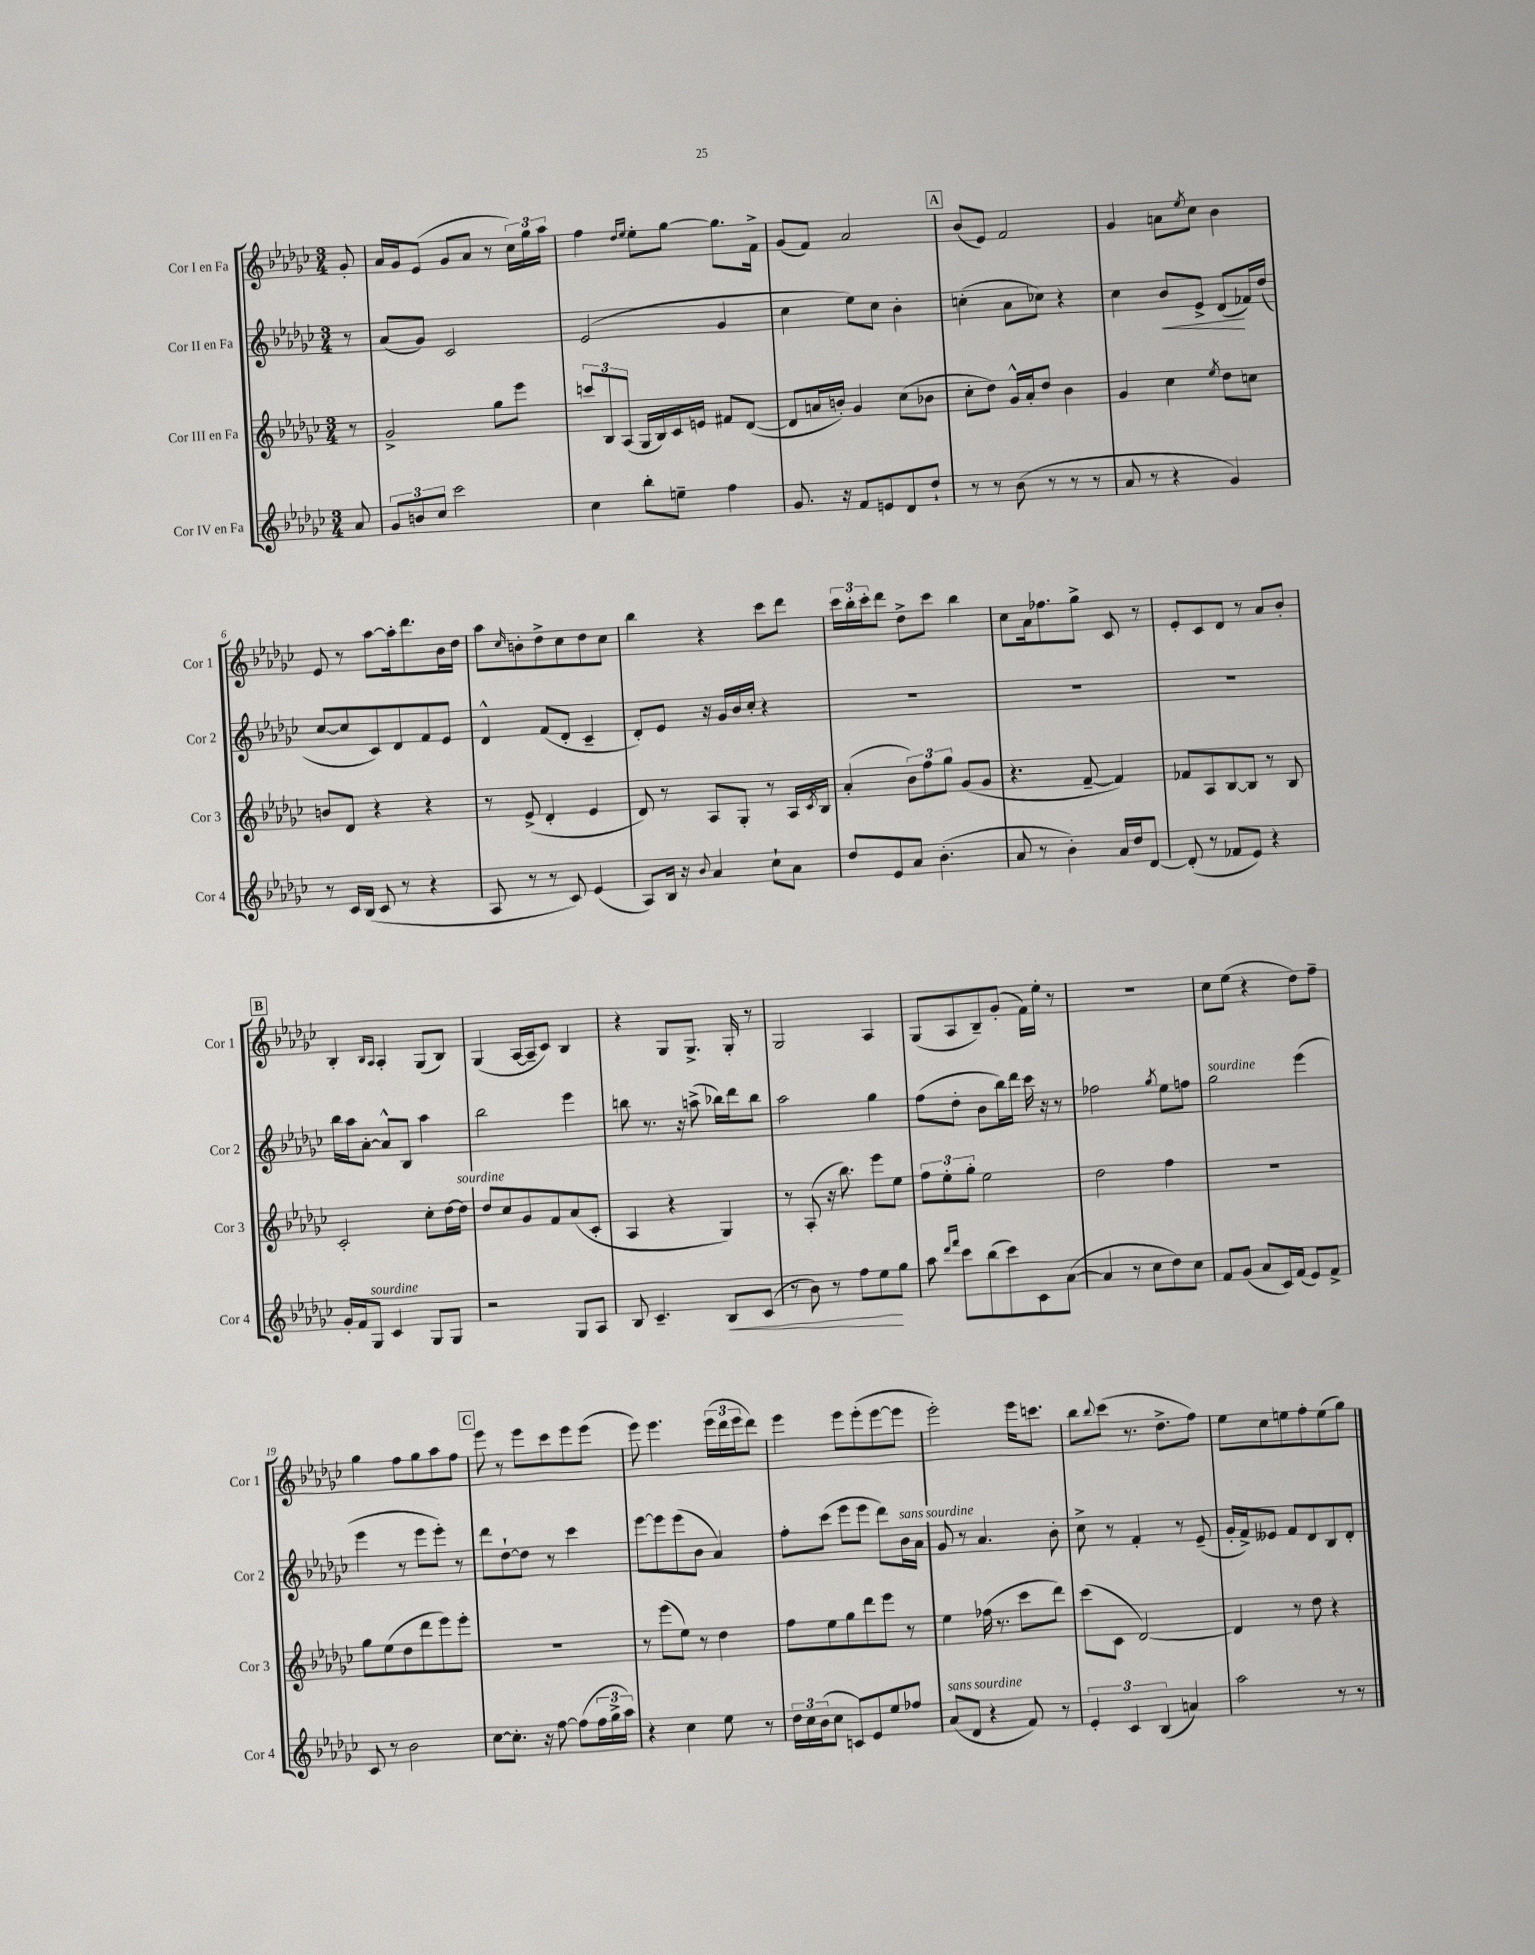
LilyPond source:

<<
\new StaffGroup <<
\new Staff = "s0" \with { instrumentName = "Cor I en Fa" shortInstrumentName = "Cor 1" } {
    \clef treble \key ges \major \numericTimeSignature \time 3/4 \partial 8
    ges'8-. |
    aes'16 ges'16 ees'8( ges'8 aes'8 r8 \tuplet 3/2 { ces''16) ges''16 aes''16 } |
    f''4 \grace { des''16 ees''16 } ees''8-. ges''8~ ges''8. f'16-> |
    ges'8( f'8) aes'2 |
    \mark \markup { \box "A" } bes'8( ees'8) f'2 |
    ges'4 a'8 \acciaccatura { ees''8 } ces''8 bes'4 |
    ees'8 r8 aes''8~ aes''16-. des'''8. bes'16 des''16 |
    aes''8 \grace { ces''16 } b'8-. des''8-> ces''8 des''8 ces''8 |
    bes''4 r4 ces'''8 des'''8 |
    \tuplet 3/2 { ces'''16 bes''16-. ces'''16-. } des'''8 des''8-> ces'''8 bes''4 |
    ces''8 aes'16 fes''8. ges''8-> ces'8 r8 |
    ees'8-. ces'8 des'8 r8 aes'8 bes'8-. |
    \mark \markup { \box "B" } bes4-. \grace { bes16 aes16 } aes4-. ges8( bes8) |
    ges4( aes16~ aes16-- ces'8) bes4 |
    r4 ges8 ges8.-> ges16-. r8 |
    ges2 aes4 |
    ges8( aes8 bes8--) ges'8-.( f'16) ees''16-. r8 |
    R2. |
    ces''8 ees''8( r4 des''8) f''8-- |
    ges''4 f''8 ges''8 aes''8 f''8 |
    \mark \markup { \box "C" } ees'''8 r8 ees'''8 ces'''8 ees'''8 ees'''8( |
    ees'''8) ees'''4. \tuplet 3/2 { ees'''16( des'''16 ees'''16 } des'''8) |
    ees'''4 ees'''8 ees'''8-.( ees'''8~ ees'''8 |
    ees'''2-.) ees'''16 c'''8. |
    bes''8 \appoggiatura { bes''8 } ces'''8( r8. des''8.-> f''8) |
    ees''8 ces''8 e''8 f''8-. e''8( ges''8) \bar "|." |
}
\new Staff = "s1" \with { instrumentName = "Cor II en Fa" shortInstrumentName = "Cor 2" } {
    \clef treble \key ges \major \numericTimeSignature \time 3/4 \partial 8
    r8 |
    aes'8( ges'8) ces'2 |
    ees'2( ges'4 |
    ces''4 ees''8) ces''8 bes'4-. |
    \mark \markup { \box "A" } c''4-.( aes'8 ces''8) r4 |
    ces''4 bes'8\< ees'8-> des'8\!( fes'16) des''16( |
    ces''8~ ces''8 ces'8) des'8 f'8 ees'8 |
    des'4-^ f'8( des'8-. ces'4-- |
    des'8-.) ees'8 r16 ges'16 bes'16 ces''16-. r4 |
    R2. |
    R2. |
    R2. |
    \mark \markup { \box "B" } bes''16 aes''16 aes'8~-. aes'8-^ bes8 aes''4 |
    bes''2 ees'''4 |
    b''8 r8. r16 a''8->( bes''16) des'''16 bes''8 |
    aes''2 ges''4 |
    f''8( des''8-. bes'8 bes''16) des'''16 ces'''16 r16 r8 |
    fes''2 \acciaccatura { ges''8 } ees''8 f''8 |
    ges''2^\markup { \italic "sourdine" } ees'''4( |
    ees'''4 r8 ees'''8 ees'''8-.) r8 |
    \mark \markup { \box "C" } des'''8 des''8~-! des''8 r8 ces'''4 |
    ees'''8~ ees'''8 ees'''8( bes'8 aes'4) |
    f''8-. ces'''8( ees'''8 ees'''8 des'''8) bes'16^\markup { \italic "sans sourdine" } aes'16 |
    ges'8 r8 aes'4. bes'8-. |
    ces''8-> r8 f'4-. r8 ees'8--( |
    ges'16-. f'16->) eeses'8 f'8 des'8 bes8 des'8-. \bar "|." |
}
\new Staff = "s2" \with { instrumentName = "Cor III en Fa" shortInstrumentName = "Cor 3" } {
    \clef treble \key ges \major \numericTimeSignature \time 3/4 \partial 8
    r8 |
    ges'2-> ges''8 ees'''8 |
    \tuplet 3/2 { c'''8 bes8 aes8( } ges16 bes16) ces'16 e'16 fis'8 des'8~( |
    des'8 a'16 b'16-.) ges'4 ces''8( bes'8 |
    \mark \markup { \box "A" } ces''8-. des''8) ges'16-^ aes'16-. des''8 bes'4 |
    ges'4 ces''4 \acciaccatura { ees''8 } des''8 c''8 |
    b'8 des'8 r4 r4 |
    r8 ees'8->( des'4-. ees'4 |
    des'8) r8 aes8 ges8-. r8 aes16 \acciaccatura { ces'8 } bes16 |
    aes'4-.( \tuplet 3/2 { bes'8) f''8 ges''8 } ges'8( ges'8 |
    r4. f'8~-- f'4) |
    fes'8 aes8 bes8~ bes8 r8 bes8 |
    \mark \markup { \box "B" } ces'2-. ces''8-. des''16~ des''16^\markup { \italic "sourdine" } |
    des''8 ces''8 ges'8 f'8 aes'8( ces'8-. |
    aes4 r4 ges4) |
    r8 aes8-.( r16 bes''8.) ees'''8 ees''8 |
    \tuplet 3/2 { f''8 ees''8-. ges''8-. } ees''2 |
    des''2 f''4 |
    R2. |
    ges''8 ees''8( des''8 des'''8 ees'''8) ees'''8-. |
    \mark \markup { \box "C" } R2. |
    r8 ees'''8( ees''8) r8 des''4 |
    f''8 ees''8 ges''8 des'''8 ees'''8 r8 |
    ees''4 fes''16( r8. ces'''8 des'''8) |
    ces'''8( ces'8 des'2~) |
    des'4 r8 des''8 r4 \bar "|." |
}
\new Staff = "s3" \with { instrumentName = "Cor IV en Fa" shortInstrumentName = "Cor 4" } {
    \clef treble \key ges \major \numericTimeSignature \time 3/4 \partial 8
    aes'8 |
    \tuplet 3/2 { ges'8 b'8 ces''8 } ces'''2 |
    ces''4 bes''8-. e''8-- f''4 |
    ges'8. r16 f'8 e'8 des'8 des''8-! |
    \mark \markup { \box "A" } r8 r8 bes'8( r8 r8 r8 |
    aes'8 r8 r4 ges'4) |
    r8 ces'16 bes16( ces'8 r8 r4 |
    aes8 r8 r8 ces'8) ees'4( |
    aes8) bes16 r16 \appoggiatura { bes'8 } aes'4 ces''8-! aes'8 |
    des''8 ees'8 aes'8 bes'4.-.( |
    aes'8 r8 bes'4-.) aes'16 des''16 des'8~ |
    des'8-.( r8 fes'8 ees'8) r4 |
    \mark \markup { \box "B" } ges'16-. f'16 ges8^\markup { \italic "sourdine" } ces'4 ges8 ges8 |
    r2 ges8 aes8 |
    bes8 ces'4.-- bes8\< ces'8( |
    r8 bes'8) r8 f''8 ees''8\! ges''8 |
    aes''8 \grace { des'''16 f'''16 } ces'''8 bes''8( ces'''8) ces'8 aes'8~( |
    aes'4 r8 ces''8 des''8) ces''8 |
    f'8 ges'8( aes'8 ces'16) f'16( ees'8) f'8-> |
    ces'8 r8 bes'2 |
    \mark \markup { \box "C" } ces''8~ ces''8.-. r16 f''8~ f''8( \tuplet 3/2 { f''16 ges''16-> aes''16) } |
    r4 ces''4 ees''8 r8 |
    \tuplet 3/2 { des''16 ces''16 bes'16( } ces''8 c'8) ees'8 ees''8 fes''8 |
    aes'8^\markup { \italic "sans sourdine" }( des'8 r4 f'8) r8 |
    \tuplet 3/2 { ees'4-. ces'4 bes4( } a'4) |
    aes''2 r8 r8 \bar "|." |
}
>>
>>
